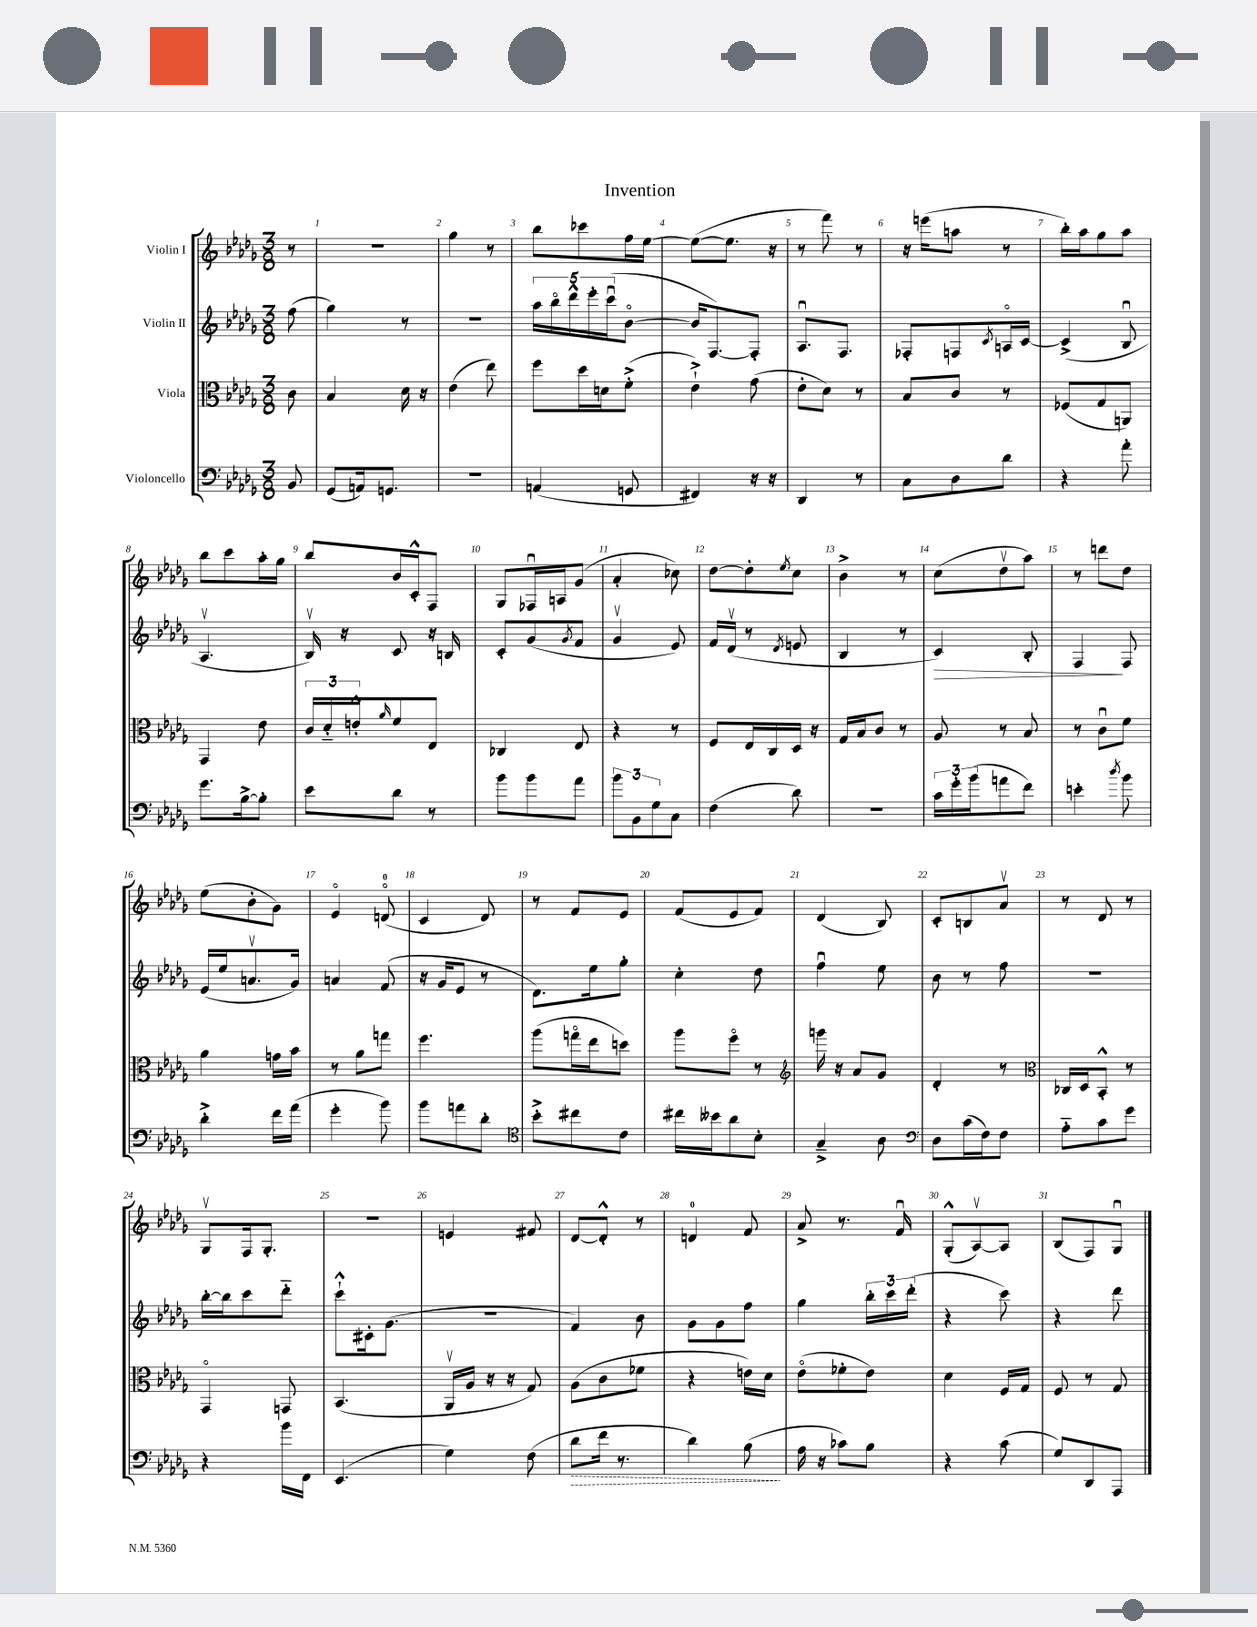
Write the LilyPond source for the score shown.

\header { title = "Invention" }
<<
\new StaffGroup <<
\new Staff = "s0" \with { instrumentName = "Violin I" } {
    \clef treble \key des \major \numericTimeSignature \time 3/8 \partial 8
    r8 |
    R4. |
    ges''4 r8 |
    bes''8 ces'''8 f''16 ees''16~ |
    ees''8~( ees''8. r16 |
    r8 f'''8) r8 |
    r16 e'''16( a''8 r8 |
    bes''16-.) aes''16 ges''8 aes''8 |
    bes''8 c'''8 aes''16-. ges''16 |
    bes''8 bes'16 c'16-.-^ f8 |
    ges8 fes16\downbow a16 ges'8( |
    aes'4-. ces''8) |
    des''8~ des''8-. \acciaccatura { ees''8 } c''8 |
    bes'4-> r8 |
    c''8( des''8\upbow aes''8) |
    r8 d'''8 des''8 |
    ees''8( bes'8-. ges'8) |
    ees'4\flageolet d'8-0\flageolet( |
    c'4 des'8) |
    r8 f'8 ees'8 |
    f'8( ees'8 f'8) |
    des'4( bes8) |
    c'8-. b8 aes'8\upbow |
    r8 des'8 r8 |
    ges8\upbow f16 ges8.-. |
    R4. |
    e'4 fis'8 |
    des'8~ des'8-.-^ r8 |
    d'4-0 f'8 |
    aes'8-> r8. f'16\downbow |
    ges8-.-^( aes8~\upbow) aes8 |
    bes8( f8) ges8\downbow \bar "|." |
}
\new Staff = "s1" \with { instrumentName = "Violin II" } {
    \clef treble \key des \major \numericTimeSignature \time 3/8 \partial 8
    f''8( |
    ges''4) r8 |
    R4. |
    \tuplet 5/4 { aes''16 bes''16\flageolet des'''16-^ ees'''16-. c'''16\downbow( } bes'8~\flageolet |
    bes'16 f8.~) f8-. |
    aes8.\downbow f8. |
    fes8-. f8 \acciaccatura { c'8 } a16\flageolet c'16~ |
    c'4->( bes8\downbow |
    aes4.\upbow |
    bes16\upbow) r16 c'8 r16 b16 |
    c'8-. ges'8( \acciaccatura { ges'8 } f'8 |
    ges'4\upbow ees'8) |
    f'16 des'16\upbow( r8 \acciaccatura { des'8 } e'8 |
    bes4 r8 |
    c'4\>) bes8-. |
    f4\! f8 |
    ees'16( ees''16 a'8.\upbow ges'16) |
    a'4 f'8( |
    r16 ges'16 ees'8 r8 |
    des'8.) ees''16 ges''8-. |
    c''4-. des''8 |
    f''4\downbow ees''8 |
    bes'8 r8 f''8 |
    R4. |
    bes''16~-. bes''16 c'''8 des'''8-_ |
    c'''8-!-^ cis'16-. ges'8.( |
    R4. |
    f'4) bes'8 |
    ges'8 ges'8 f''8 |
    ges''4 \tuplet 3/2 { bes''16-. c'''16 des'''16-.( } |
    r4 c'''8) |
    r4 des'''8 \bar "|." |
}
\new Staff = "s2" \with { instrumentName = "Viola" } {
    \clef alto \key des \major \numericTimeSignature \time 3/8 \partial 8
    c'8 |
    bes4 des'16 r16 |
    ees'4( ees''8) |
    f''8 des''16 d'16 f'8-.->( |
    ees'4-!->) ges'8( |
    ees'8-. des'8) r8 |
    bes8 c'8 r8 |
    fes8( ges8 a,8) |
    ges,4 ees'8 |
    \tuplet 3/2 { c'16 des'16-_ e'16-.-^ } \grace { aes'16 } f'8 ees8 |
    ces4 ees8 |
    r4 r8 |
    f8 ees16 c16 des16 r16 |
    ges16 bes16 c'8 r8 |
    aes8 r8 bes8 |
    r8 c'8\downbow f'8 |
    aes'4 g'16 bes'16 |
    r8 aes'8 g''8 |
    f''4. |
    aes''8( g''16\flageolet ees''16 d''8) |
    aes''8 f''8\flageolet r8 |
    \clef treble g'''16 r16 aes'8 ges'8 |
    des'4-. r8 |
    \clef alto ces16 des16 bes,8-.-^ r8 |
    ges,4\flageolet g,8 |
    bes,4.( |
    aes,16\upbow aes16 r16 r16 ges8) |
    aes8( c'8 fes'8 |
    r4 e'16) des'16 |
    ees'8\flageolet( fes'8-. ees'8) |
    des'4 f16 ges16 |
    f8 r8 ges8 \bar "|." |
}
\new Staff = "s3" \with { instrumentName = "Violoncello" } {
    \clef bass \key des \major \numericTimeSignature \time 3/8 \partial 8
    bes,8 |
    ges,8( a,16) g,8. |
    R4. |
    a,4( g,8 |
    fis,4) r16 r16 |
    des,4 r8 |
    c8 des8 des'8 |
    r4 aes'8-. |
    ges'8. bes16~-> bes8-. |
    ees'8 des'8 r8 |
    bes'8 bes'8 aes'8 |
    \tuplet 3/2 { bes'8 bes,8 ges8 } c8 |
    f4( des'8) |
    R4. |
    \tuplet 3/2 { c'16 ges'16-. bes'16( } a'8 f'8) |
    e'4-. \acciaccatura { des''8 } bes'8 |
    des'4-.-> f'16 aes'16( |
    ges'4-. bes'8) |
    bes'8 a'8 des'8-. |
    \clef tenor bes'8-.-> cis''8 c'8 |
    cis''16 beses'16 aes'8 bes8-. |
    ges4---> aes8 |
    \clef bass des8 c'16( f16) f8 |
    aes8-_ c'8 ges'8 |
    r4 bes'16 f,16 |
    ees,4.( |
    ges4) f8( |
    \once \override Hairpin.style = #'dashed-line des'8\> f'16 r8. |
    des'4) bes8\!( |
    aes16 r16 ces'8) bes8 |
    r4 c'8( |
    ges8) des,8 aes,,8 \bar "|." |
}
>>
>>
\layout { \context { \Score \override BarNumber.break-visibility = ##(#f #t #t) barNumberVisibility = #all-bar-numbers-visible } }
